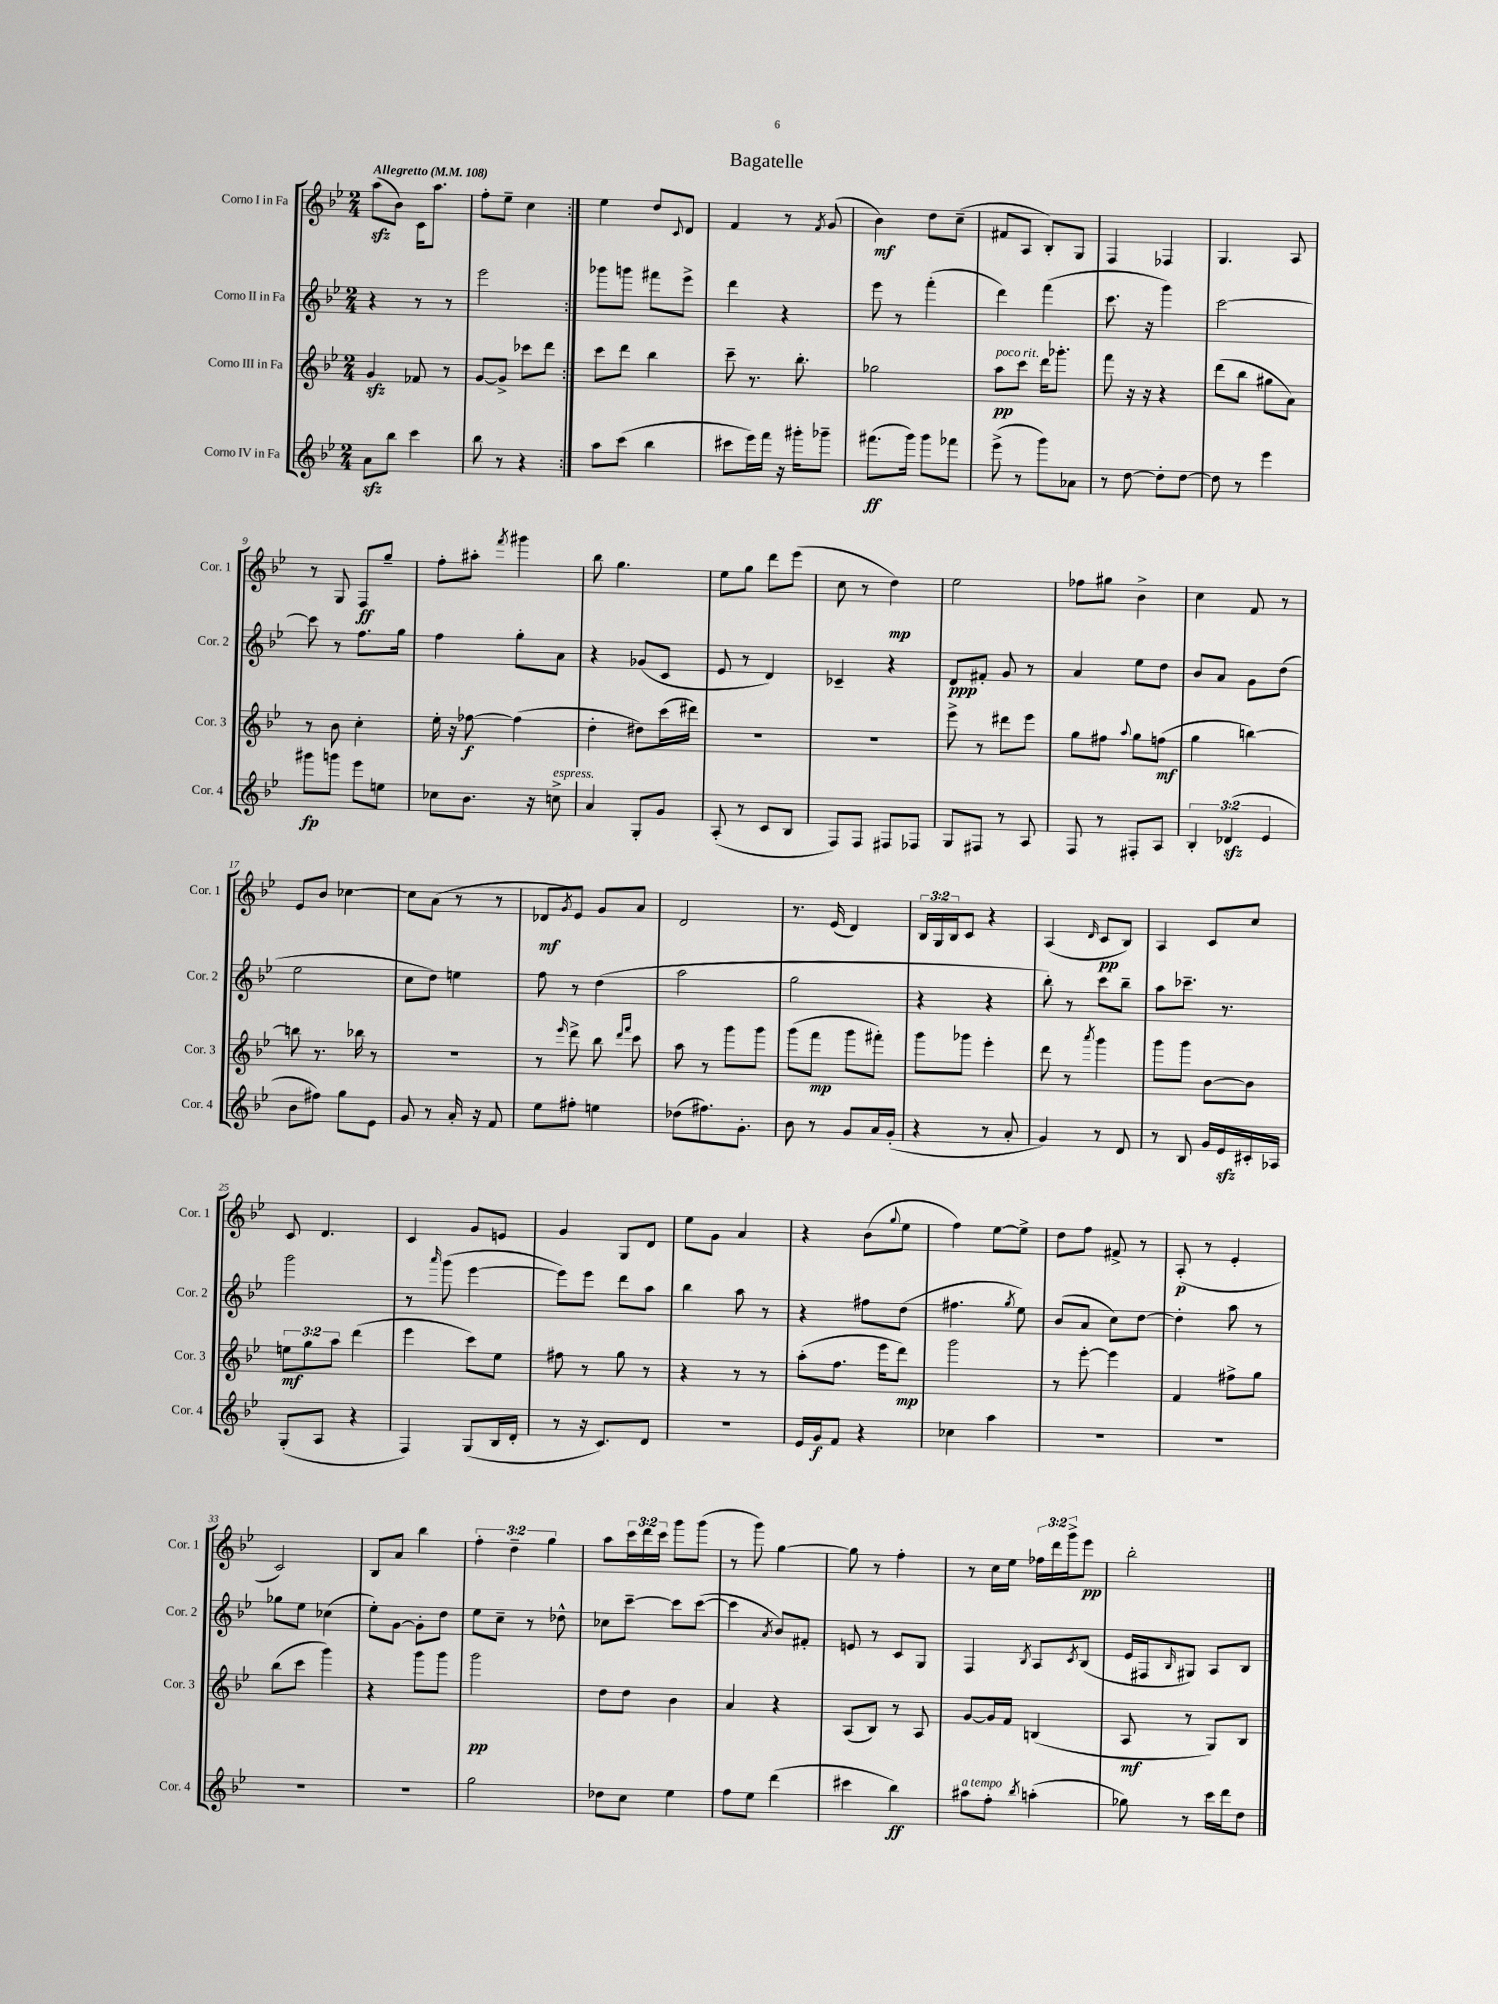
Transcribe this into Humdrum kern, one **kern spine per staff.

**kern	**kern	**kern	**kern
*staff4	*staff3	*staff2	*staff1
*clefG2	*clefG2	*clefG2	*clefG2
*k[b-e-]	*k[b-e-]	*k[b-e-]	*k[b-e-]
*M2/4	*M2/4	*M2/4	*M2/4
*MM108	*MM108	*MM108	*MM108
8a\L	4g/	4r	(8aa\L
8bb-\J	.	.	8b-\J)
4ccc\	8f-/	8r	16c\LK
.	.	.	8.aa\J
.	8r	8r	.
=	=	=	=
8bb-\	[8g/L	2eee-\	8ff'\L
8r	8g^/]J	.	8ee-~\J
4r	8ccc-\L	.	4cc\
.	8ddd\J	.	.
=:|!	=:|!	=:|!	=:|!
8aa\L	8ccc\L	8ggg-\L	4ee-\
(8ccc\J	8ddd\J	8ggg\J	.
4bb-\	4bb-\	8fff#\L	8dd/L
.	.	.	8qqc/
.	.	8eee-^\J	8d/J
=	=	=	=
8ccc#\L	8ccc~\	4ddd\	4f/
16eee-\L)	8.r	.	.
16fff\JJ	.	.	.
16r	.	4r	8r
16ggg#'\LK	8.bb-'\	.	.
.	.	.	8qf/
8ggg-~\J	.	.	(8g/
=	=	=	=
(8.fff#\L	2gg-\	8eee-\	4b-\)
.	.	8r	.
16ggg\Jk)	.	.	.
8ggg\L	.	(4fff'\	8dd\L
8fff-\J	.	.	(8cc~\J
=	=	=	=
(8eee-^\	8aa\L	4ddd\)	8f#/L
8r	8ccc\J	.	8A/J
8ggg\L)	16ddd\LK	(4fff\	8B-'/L)
.	8.ggg-'\J	.	.
8a-\J	.	.	8G/J
=	=	=	=
8r	8fff\	8.ccc\	4F/
[8dd\	16r	.	.
.	16r	16r	.
8dd'\]L	4r	4ggg\)	4F-/
[8dd\J	.	.	.
=	=	=	=
8dd\]	(8ddd\L	[2ccc\	4.G/
8r	8bb-\J	.	.
4eee-\	8gg#\L	.	.
.	8a\J)	.	8A/
=	=	=	=
8ggg#\L	8r	8ccc\]	8r
8ggg\J	8b-\	8r	8G/
8eee-\L	4cc'\	8.ff\L	8F/L
8ee\J	.	.	8gg~/J
.	.	16gg\Jk	.
=	=	=	=
8cc-\L	16ee-'\	4ff\	8ff'\L
.	16r	.	.
8.b-\J	[8ff-\	.	8aa#'\J
.	.	.	8qfff/
.	(4ff-\]	8gg'\L	4ggg#\
16r	.	.	.
8cc^\	.	8a\J	.
=	=	=	=
4a/	4dd'\	4r	8bb-\
.	.	.	4.gg\
8G'/L	8dd#\L)	(8g-/L	.
8g/J	(16ccc\L	8c/J	.
.	16ddd#\JJ)	.	.
=	=	=	=
(8A'/	2r	8e-/	8ee-\L
8r	.	8r	8gg\J
8c/L	.	4d/)	8ddd\L
8B-/J	.	.	(8eee-\J
=	=	=	=
8F/L)	2r	4c-~/	8cc\
8F/J	.	.	8r
8F#/L	.	4r	4dd\)
8F-/J	.	.	.
=	=	=	=
8G/L	8eee-^\	8d/L	2ee-\
8F#/J	8r	8f#'/J	.
8r	8ddd#\L	8g/	.
8A/	8eee-\J	8r	.
=	=	=	=
8F/	8gg\L	4a/	8ff-\L
8r	8ff#\J	.	8gg#\J
.	8qqaa/	.	.
8F#'/L	8gg\L	8ee-\L	4b-^\
8A/J	(8ff\J	8dd\J	.
=	=	=	=
6B-'/	4gg\	8b-/L	4cc\
.	.	8a/J	.
(6d-/	.	.	.
.	[4bb\)	8g\L	8f/
6e-/	.	.	.
.	.	(8dd\J	8r
=	=	=	=
8b-\L	8bb\]	2ee-\	8e-/L
8ff#\J)	8.r	.	8b-/J
8gg\L	.	.	[4cc-\
.	16bb-\	.	.
8e-\J	8r	.	.
=	=	=	=
8g/	2r	8cc\L	8cc-\]L
8r	.	8dd\J)	(8a\J
16a'/	.	4ee\	8r
16r	.	.	.
8f/	.	.	8r
=	=	=	=
8ee-\L	8r	8ff\	8d-/L
.	16qqeee-/	.	8qg/
8ff#'\J	8ddd^\	8r	8e-/J)
4ee\	8bb-\	(4dd\	8g/L
.	16qqddd/LL	.	.
.	16qqfff/JJ	.	.
.	8ccc\	.	8a/J
=	=	=	=
(8dd-\L	8aa\	2aa\	2d/
8.ff#\)	8r	.	.
.	8ggg\L	.	.
8.g'\J	.	.	.
.	8ggg\J	.	.
=	=	=	=
8b-\	(8ggg\L	2gg\	8.r
8r	8fff\J	.	.
.	.	.	(16e-/
8g/L	8ggg\L	.	4d/)
16a/L	8fff#'\J)	.	.
(16g'/JJ	.	.	.
=	=	=	=
4r	8ggg\L	4r	24B-/LL
.	.	.	24G/
.	.	.	24B-/J
.	8ggg-\J	.	8c/J
8r	4eee-'\	4r	4r
8a'/	.	.	.
=	=	=	=
4g/)	8ddd\	8bb-'\)	(4A/
.	8r	8r	.
.	8qaaa/	.	16qqd/
8r	4ggg\	8ccc\L	8c/L
8d/	.	8bb-~\J	8B-/J)
=	=	=	=
8r	8ggg\L	8aa\L	4A/
8B-/	8ggg\J	8.ccc-~\J	.
16g/LL	[8b-\L	.	8c/L
16e-/	.	8.r	.
16c#'/	8b-\]J	.	8cc/J
16A-/JJ	.	.	.
=	=	=	=
(8G'/L	12ee\L	2ggg\	8c/
.	12gg\	.	.
8A/J	.	.	4.d/
.	12aa\J	.	.
4r	(4ddd\	.	.
=	=	=	=
4F/)	4eee-\	8r	4c/
.	.	16qqaaa/	.
.	.	(8ggg\	.
(8G/L	8ccc\L)	[4eee-\	8g/L
16B-/L	8ee-\J	.	8e/J
16d'/JJ	.	.	.
=	=	=	=
8r	8ff#\	8eee-\]L)	4g/
16r	8r	8eee-\J	.
8.c/L)	.	.	.
.	8gg\	8ddd\L	8G/L
8d/J	8r	8aa\J	8d/J
=	=	=	=
2r	4r	4bb-\	8ee-\L
.	.	.	8g\J
.	8r	8aa\	4a/
.	8r	8r	.
=	=	=	=
16e-/LL	(8aa'\L	4r	4r
16g/J	.	.	.
8f/J	8.ff\J	.	.
4r	.	8ff#\L	(8b-\L
.	16eee-\LK	.	.
.	.	.	8qqgg/
.	8ddd\J)	(8dd\J	8ee-\J
=	=	=	=
4cc-\	2ggg\	4.ff#\	4ff\)
4aa\	.	.	[8ee-\L
.	.	8qgg/	.
.	.	8ee-\)	8ee-^\]J
=	=	=	=
2r	8r	(8b-/L	8dd\L
.	[8eee-'\	8a/J	8ff\J
.	4eee-\]	8cc\L)	8f#^/
.	.	[8dd\J	8r
=	=	=	=
2r	4f/	4dd'\]	(8A'/
.	.	.	8r
.	8ff#^\L	8aa\	4e-'/
.	8gg\J	8r	.
=	=	=	=
2r	(8bb-\L	8gg-\L	2c/)
.	8ccc\J	8ee-\J	.
.	4ggg\)	(4cc-\	.
=	=	=	=
2r	4r	8ee-'\L)	8B-/L
.	.	[8g\J	8a/J
.	8ggg\L	8g'\]L	4bb-\
.	8ggg\J	8dd\J	.
=	=	=	=
2gg\	2ggg\	8ee-\L	6ff'\
.	.	8cc~\J	.
.	.	.	6dd~\
.	.	8r	.
.	.	.	6gg\
.	.	8dd-^^\	.
=	=	=	=
8dd-\L	8dd\L	8cc-\L	8aa\L
8cc\J	8dd\J	[8ccc~\J	24ccc\L
.	.	.	24ddd\
.	.	.	24ccc\JJ
4ee-\	4b-\	8ccc\]L	8ggg\L
.	.	([8ccc\J	(8ggg\J
=	=	=	=
8ff\L	4a/	4ccc\]	8r
8ee-\J	.	.	8ggg\)
.	.	8qa/	.
(4ddd\	4r	8b-/L)	[4gg\
.	.	8f#'/J	.
=	=	=	=
4ccc#\	(8A/L	8e/	8gg\]
.	8B-/J)	8r	8r
4bb-\)	8r	8c/L	4ff'\
.	8A/	8G/J	.
=	=	=	=
8aa#\L	[8g/L	4F/	8r
8ff'\J	16g/]L	.	16cc\LL
.	16f/JJ	.	16ee-\JJ
8qbb-/	.	8qB-/	.
(4aa'\	(4B/	8A/L	24ff-\LL
.	.	.	24ddd\
.	.	.	24ggg^\J
.	.	8qc/	.
.	.	(8B-/J	8eee-\J
=	=	=	=
8gg-\)	8A/	16e-/LL	2bb-'\
.	.	16F#/J	.
.	.	16qqB-/	.
8r	8r	8G#/J)	.
16ccc\LL	8G/L)	8A/L	.
16ddd\J	.	.	.
8dd\J	8B-/J	8B-/J	.
==	==	==	==
*-	*-	*-	*-
